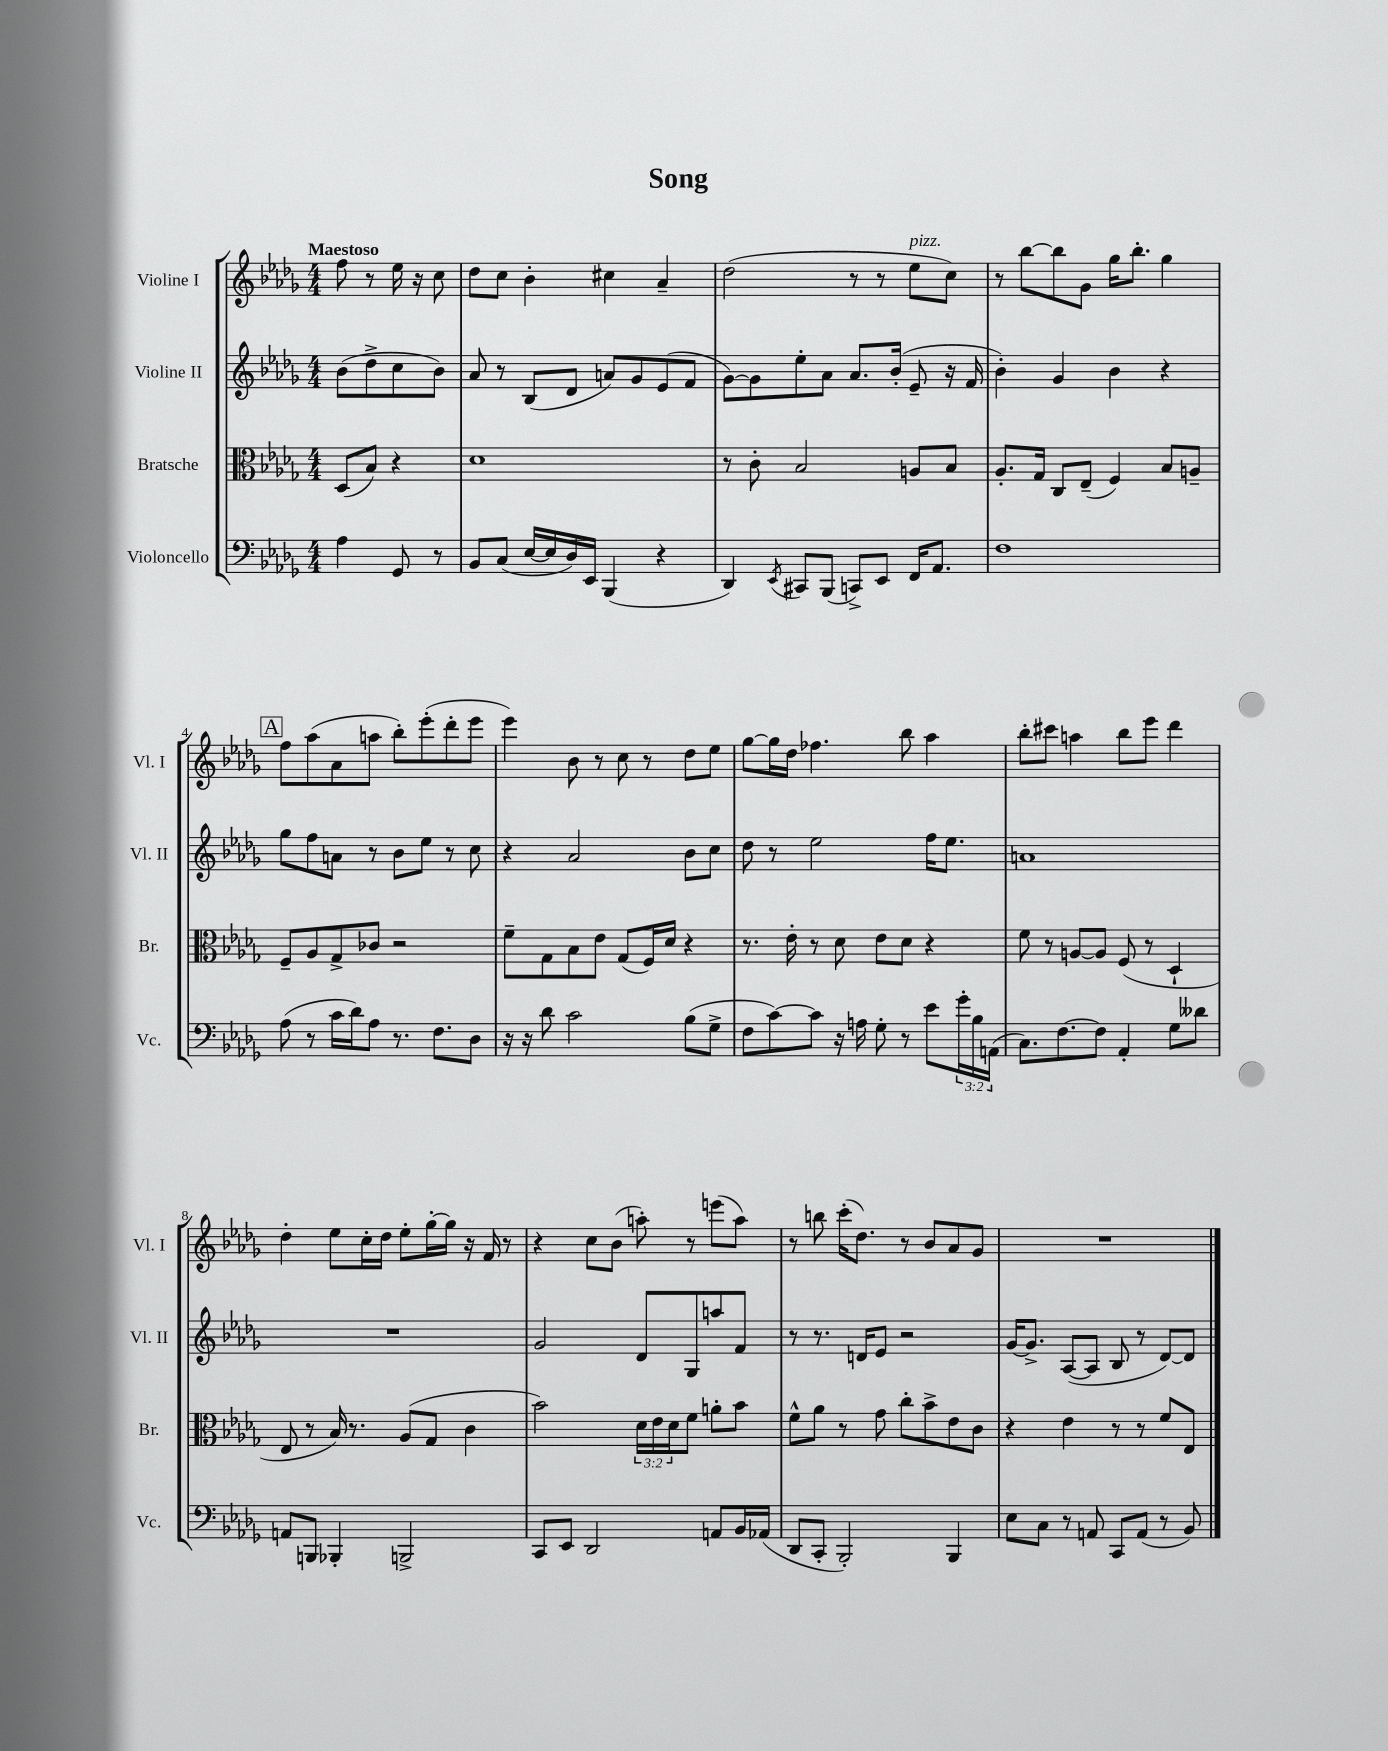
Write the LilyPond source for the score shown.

\header { title = "Song" }
<<
\new StaffGroup <<
\new Staff = "s0" \with { instrumentName = "Violine I" shortInstrumentName = "Vl. I" } {
    \clef treble \key des \major \numericTimeSignature \time 4/4 \partial 2 \tempo "Maestoso"
    f''8 r8 ees''16 r16 c''8 |
    des''8 c''8 bes'4-. cis''4 aes'4-- |
    des''2( r8 r8 ees''8^\markup { \italic "pizz." } c''8) |
    r8 bes''8~ bes''8 ges'8 ges''16 bes''8.-. ges''4 |
    \mark \markup { \box "A" } f''8 aes''8( aes'8 a''8 bes''8-.) ees'''8-.( des'''8-. ees'''8 |
    ees'''4) bes'8 r8 c''8 r8 des''8 ees''8 |
    ges''8~ ges''16 des''16 fes''4. bes''8 aes''4 |
    bes''8-. cis'''8 a''4 bes''8 ees'''8 des'''4 |
    des''4-. ees''8 c''16-. des''16 ees''8-. ges''16~-. ges''16 r16 f'16 r8 |
    r4 c''8 bes'8( a''8-.) r8 e'''8( a''8) |
    r8 b''8 c'''16-.( des''8.) r8 bes'8 aes'8 ges'8 |
    R1 \bar "|." |
}
\new Staff = "s1" \with { instrumentName = "Violine II" shortInstrumentName = "Vl. II" } {
    \clef treble \key des \major \numericTimeSignature \time 4/4 \partial 2
    bes'8( des''8-> c''8 bes'8) |
    aes'8 r8 bes8( des'8 a'8) ges'8 ees'8( f'8 |
    ges'8~) ges'8 ees''8-. aes'8 aes'8. bes'16-.( ees'8-- r16 f'16 |
    bes'4-.) ges'4 bes'4 r4 |
    \mark \markup { \box "A" } ges''8 f''8 a'8 r8 bes'8 ees''8 r8 c''8 |
    r4 aes'2 bes'8 c''8 |
    des''8 r8 ees''2 f''16 ees''8. |
    a'1 |
    R1 |
    ges'2 des'8 ges8 a''8 f'8 |
    r8 r8. d'16 ees'8 r2 |
    ges'16~ ges'8.-> aes8~( aes8 bes8 r8 des'8~) des'8 \bar "|." |
}
\new Staff = "s2" \with { instrumentName = "Bratsche" shortInstrumentName = "Br." } {
    \clef alto \key des \major \numericTimeSignature \time 4/4 \override Staff.TupletNumber.text = #tuplet-number::calc-fraction-text \partial 2
    des8( bes8) r4 |
    des'1 |
    r8 c'8-. bes2 a8 bes8 |
    aes8.-. ges16 c8 ees8--( f4) bes8 a8-- |
    \mark \markup { \box "A" } f8-- aes8 ges8-> ces'8 r2 |
    f'8-- ges8 bes8 ees'8 ges8( f16) des'16 r4 |
    r8. ees'16-. r8 des'8 ees'8 des'8 r4 |
    f'8 r8 a8~ a8 f8( r8 des4-! |
    ees8 r8 bes16) r8. aes8( ges8 c'4 |
    bes'2) \tuplet 3/2 { des'16 ees'16 des'16 } f'8 a'8-. bes'8 |
    f'8-^ aes'8 r8 ges'8 c''8-. bes'8-> ees'8 c'8 |
    r4 ees'4 r8 r8 f'8 ees8 \bar "|." |
}
\new Staff = "s3" \with { instrumentName = "Violoncello" shortInstrumentName = "Vc." } {
    \clef bass \key des \major \numericTimeSignature \time 4/4 \override Staff.TupletNumber.text = #tuplet-number::calc-fraction-text \partial 2
    aes4 ges,8 r8 |
    bes,8 c8( ees16~ ees16 des16) ees,16 bes,,4( r4 |
    des,4) \acciaccatura { ees,8 } cis,8 bes,,8( c,8->) ees,8 f,16 aes,8. |
    f1 |
    \mark \markup { \box "A" } aes8( r8 c'16 des'16) aes8 r8. f8. des8 |
    r16 r16 des'8 c'2 bes8( ges8-> |
    f8 c'8~) c'8 r16 a16 ges8-. r8 ees'8 \tuplet 3/2 { ges'16-. bes16 a,16( } |
    c8.) f8.~ f8 aes,4-. ges8 deses'8 |
    a,8 b,,8 bes,,4-. b,,2-> |
    c,8 ees,8 des,2 a,8 bes,16 aes,16( |
    des,8 c,8-. bes,,2-.) bes,,4 |
    ees8 c8 r8 a,8 c,8 a,8( r8 bes,8) \bar "|." |
}
>>
>>
